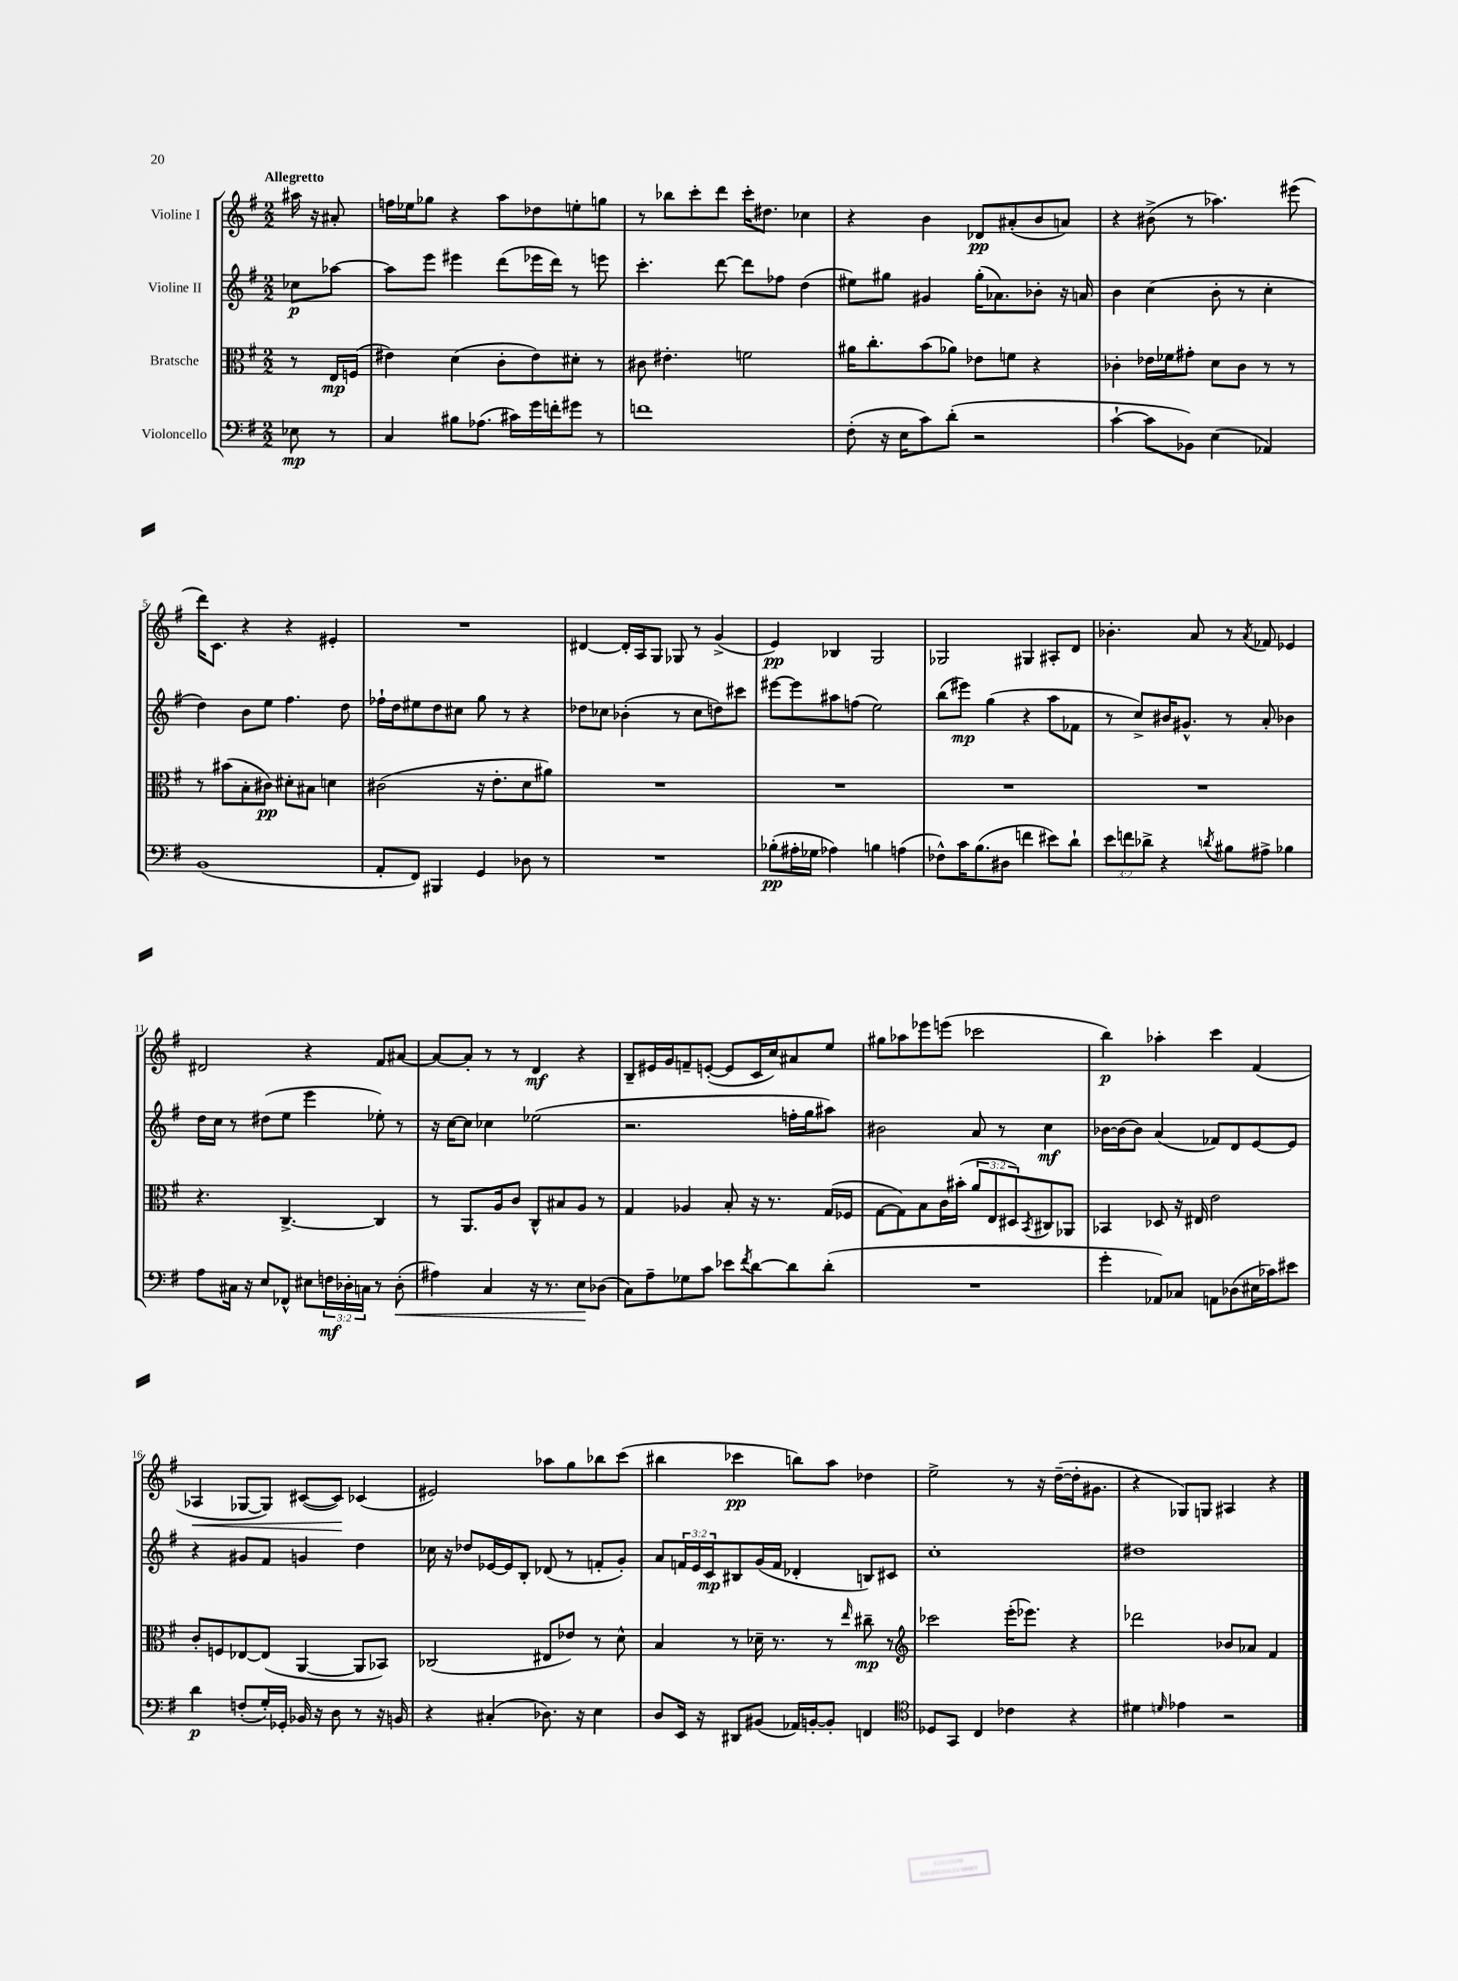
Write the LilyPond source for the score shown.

<<
\new StaffGroup <<
\new Staff = "s0" \with { instrumentName = "Violine I" } {
    \clef treble \key g \major \numericTimeSignature \time 2/2 \partial 4 \tempo "Allegretto"
    ais''16 r16 ais'8-. |
    f''16 ees''16 ges''8 r4 a''8 des''8 e''8-. g''8 |
    r8 bes''8 c'''8-. d'''8 c'''16-. dis''8. ces''4 |
    r4 b'4 des'8\pp ais'8-.( b'8 a'8) |
    r4 bis'8->( r8 aes''4.) eis'''8( |
    d'''16) c'8. r4 r4 eis'4-. |
    R1 |
    dis'4~ dis'16-. a16 g8 ges8 r8 g'4->( |
    e'4\pp) bes4 g2 |
    ges2 gis4 ais8-. d'8 |
    bes'4.-. a'8 r8 \acciaccatura { a'8 } fes'8 ees'4 |
    dis'2 r4 fis'8 ais'8~ |
    ais'8~ ais'8-. r8 r8 d'4\mf r4 |
    b8-- eis'16 g'16 f'8-- e'8~-.( e'8 c'16 c''16) ais'8 e''8 |
    gis''8 aes''8 ees'''8 e'''8( ces'''2 |
    b''4\p) aes''4-. c'''4 fis'4( |
    aes4\< ges8~ ges8) cis'8~( cis'8\!) ces'4( |
    eis'2) aes''8 g''8 bes''8 c'''8( |
    bis''4 ces'''4\pp b''8) a''8 des''4 |
    e''2-> r8 r16 d''16~--( d''16-. gis'8. |
    r4 ges8) g8 ais4 r4 \bar "|." |
}
\new Staff = "s1" \with { instrumentName = "Violine II" } {
    \clef treble \key g \major \numericTimeSignature \time 2/2 \override Staff.TupletNumber.text = #tuplet-number::calc-fraction-text \partial 4
    ces''8\p aes''8~ |
    aes''8 e'''8 eis'''4 d'''8( ees'''16 d'''16) r8 e'''8 |
    c'''4.-. d'''8~ d'''8 fes''8 d''4( |
    eis''8) gis''8 gis'4 gis''16-.( aes'8.) bes'8-. r16 a'16 |
    b'4 c''4( b'8-. r8 c''4-. |
    d''4) b'8 e''8 fis''4. d''8 |
    fes''16-! d''16 eis''8 d''8 cis''8 g''8 r8 r4 |
    des''8 ces''8 bes'4-.( r8 ces''8 d''8) cis'''8 |
    eis'''8~ eis'''8 ais''8 f''8( e''2) |
    b''8( eis'''8\mp) g''4( r4 a''8 fes'8 |
    r8 c''8->) bis'16 gis'8.-^ r8 a'8-. bes'4 |
    d''16 c''16 r8 dis''8( e''8 e'''4 ees''8-.) r8 |
    r16 c''16~ c''8 ces''4 ees''2( |
    r2. f''16-. g''16 ais''8) |
    bis'2 a'8 r8 c''4\mf |
    bes'16~ bes'16( bes'8) a'4( fes'8) d'8 e'8~ e'8 |
    r4 gis'8 fis'8 g'4 d''4 |
    ces''16 r16 des''8 ees'16~ ees'16 b8-. des'8( r8 f'8-. g'8-.) |
    a'8 \tuplet 3/2 { f'16 e'16 c'16\mp } bis8 g'16( f'16 des'4-. b8) cis'8 |
    c''1-. |
    dis''1 \bar "|." |
}
\new Staff = "s2" \with { instrumentName = "Bratsche" } {
    \clef alto \key g \major \numericTimeSignature \time 2/2 \override Staff.TupletNumber.text = #tuplet-number::calc-fraction-text \partial 4
    r8 e16\mp f16( |
    eis'4) d'4( c'8-. eis'8) dis'8-. r8 |
    cis'8 eis'4.-. f'2 |
    ais'16 c''8.-. b'8( aes'8) ees'8 f'8 r4 |
    ces'4-. ees'16 fes'16 gis'8-. d'8 ces'8 r8 r8 |
    r8 bis'8( b8-. cis'8\pp) dis'8-. bis8 d'4 |
    cis'2( r16 e'8.-. d'8 ais'8) |
    R1 |
    R1 |
    R1 |
    R1 |
    r4. c4.~-> c4 |
    r8 a,8. a16 c'8 c8-^ bis8 a8 r8 |
    g4 aes4 b8-. r16 r8. g16( fes16 |
    g8~ g8) b8 c'16 bis'16-.( \tuplet 3/2 { a'8 e8 dis8) } \acciaccatura { b,8 } cis8 aes,8 |
    bes,4 des8 r16 eis16 e'2 |
    c'8-. f8 ees8~ ees8( a,4~ a,8 bes,8) |
    ces2( eis8 ees'8) r8 d'8-^ |
    b4 r8 des'16-- r8. r8 \grace { e''16 } cis''8--\mp r8 |
    \clef treble ces'''2 e'''16-.( ees'''8.) r4 |
    des'''2 bes'8 aes'8 fis'4 \bar "|." |
}
\new Staff = "s3" \with { instrumentName = "Violoncello" } {
    \clef bass \key g \major \numericTimeSignature \time 2/2 \override Staff.TupletNumber.text = #tuplet-number::calc-fraction-text \partial 4
    ees8\mp r8 |
    c4 bis8 aes8.( cis'16) g'16 f'16-. gis'8 r8 |
    f'1 |
    fis8-.( r16 e16 c'8) d'8-.( r2 |
    c'4~-! c'8 bes,8) e4( aes,4) |
    b,1( |
    a,8-. fis,8) bis,,4 g,4 des8 r8 |
    R1 |
    bes8-.\pp( ais16-. ges16 aes4) b4 a4( |
    fes8-^) c'16 b8.( dis8 f'4 eis'8) d'8-! |
    \tuplet 3/2 { e'8 f'8 des'8-> } r4 \acciaccatura { d'8 } bis8 ais8-> bes4 |
    a8 cis16 r16 e8 fes,8-^ eis8 \tuplet 3/2 { f16\mf des16-. c16 } r8 des8-.\<( |
    ais4) c4 r16 r8. e8\! des8( |
    c8) a8-- ges8 c'8 ees'8 \acciaccatura { fis'8 } d'8~ d'8 d'8-.( |
    R1 |
    g'4-. aes,8) ces8 a,8 des8( eis16 ces'16) eis'8 |
    d'4\p f8-.( g16-.) ges,16-. bes,16 r16 d8 r8 r16 b,16 |
    r4 cis4-.( des8.) r16 e4 |
    d8 e,16 r16 dis,8 bis,8( aes,16) b,16~-. b,8-. f,4 |
    \clef tenor des8 g,8 c4 ces'4 r4 |
    dis'4 \grace { d'16 } ees'4 r2 \bar "|." |
}
>>
>>
